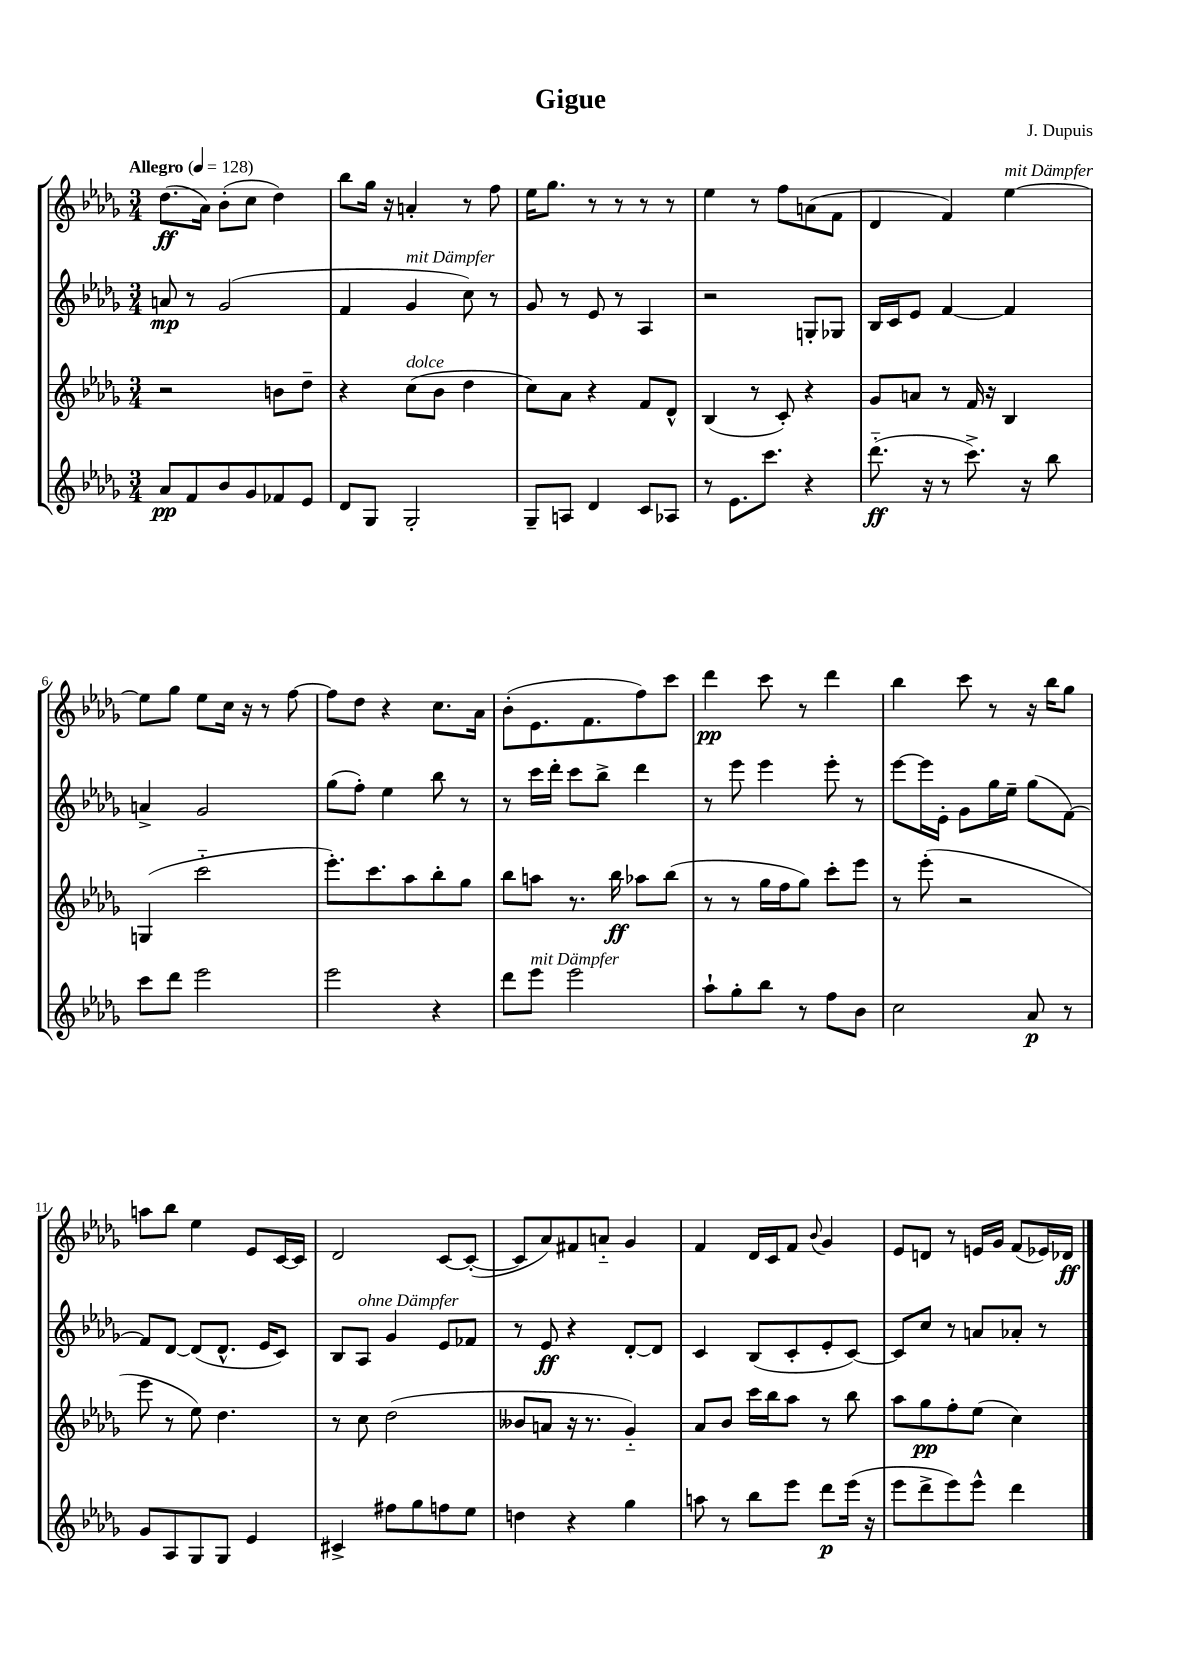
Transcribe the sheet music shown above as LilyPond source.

\header { title = "Gigue" composer = "J. Dupuis" }
<<
\new StaffGroup <<
\new Staff = "s0" {
    \clef treble \key des \major \numericTimeSignature \time 3/4 \tempo "Allegro" 4 = 128
    des''8.\ff( aes'16) bes'8-.( c''8 des''4) |
    bes''8 ges''16 r16 a'4-. r8 f''8 |
    ees''16 ges''8. r8 r8 r8 r8 |
    ees''4 r8 f''8 a'8( f'8 |
    des'4 f'4) ees''4~^\markup { \italic "mit Dämpfer" } |
    ees''8 ges''8 ees''8 c''16 r16 r8 f''8~ |
    f''8 des''8 r4 c''8. aes'16 |
    bes'8-.( ees'8. f'8. f''8) c'''8 |
    des'''4\pp c'''8 r8 des'''4 |
    bes''4 c'''8 r8 r16 bes''16 ges''8 |
    a''8 bes''8 ees''4 ees'8 c'16~ c'16 |
    des'2 c'8~ c'8~-.( |
    c'8 aes'8) fis'8 a'8-_ ges'4 |
    f'4 des'16 c'16 f'8 \appoggiatura { bes'8 } ges'4 |
    ees'8 d'8 r8 e'16 ges'16 f'8( ees'16) des'16\ff \bar "|." |
}
\new Staff = "s1" {
    \clef treble \key des \major \numericTimeSignature \time 3/4
    a'8\mp r8 ges'2( |
    f'4 ges'4^\markup { \italic "mit Dämpfer" } c''8) r8 |
    ges'8 r8 ees'8 r8 aes4 |
    r2 g8-. ges8 |
    bes16 c'16 ees'8 f'4~ f'4 |
    a'4-> ges'2 |
    ges''8( f''8-.) ees''4 bes''8 r8 |
    r8 c'''16 des'''16-. c'''8 bes''8-> des'''4 |
    r8 ees'''8 ees'''4 ees'''8-. r8 |
    ees'''8~ ees'''16 ees'16-. ges'8 ges''16 ees''16-- ges''8( f'8~) |
    f'8 des'8~ des'8( des'8.-^ ees'16 c'8) |
    bes8 aes8^\markup { \italic "ohne Dämpfer" } ges'4 ees'8 fes'8 |
    r8 ees'8\ff r4 des'8~-. des'8 |
    c'4 bes8( c'8-. ees'8-. c'8~) |
    c'8 c''8 r8 a'8 aes'8-. r8 \bar "|." |
}
\new Staff = "s2" {
    \clef treble \key des \major \numericTimeSignature \time 3/4
    r2 b'8 des''8-- |
    r4 c''8^\markup { \italic "dolce" }( bes'8 des''4 |
    c''8) aes'8 r4 f'8 des'8-^ |
    bes4( r8 c'8-.) r4 |
    ges'8 a'8 r8 f'16 r16 bes4 |
    g4( c'''2-_ |
    ees'''8.-.) c'''8. aes''8 bes''8-. ges''8 |
    bes''8 a''8 r8. bes''16\ff aes''8 bes''8( |
    r8 r8 ges''16 f''16 ges''8) c'''8-. ees'''8 |
    r8 ees'''8-.( r2 |
    ees'''8 r8 ees''8) des''4. |
    r8 c''8 des''2( |
    beses'8 a'8 r16 r8. ges'4-_) |
    aes'8 bes'8 c'''16 bes''16 aes''8 r8 bes''8 |
    aes''8 ges''8\pp f''8-. ees''8( c''4) \bar "|." |
}
\new Staff = "s3" {
    \clef treble \key des \major \numericTimeSignature \time 3/4
    aes'8\pp f'8 bes'8 ges'8 fes'8 ees'8 |
    des'8 ges8 ges2-. |
    ges8-- a8 des'4 c'8 aes8 |
    r8 ees'8. c'''8. r4 |
    des'''8.-_\ff( r16 r8 c'''8.->) r16 bes''8 |
    c'''8 des'''8 ees'''2 |
    ees'''2 r4 |
    des'''8 ees'''8^\markup { \italic "mit Dämpfer" } ees'''2 |
    aes''8-! ges''8-. bes''8 r8 f''8 bes'8 |
    c''2 aes'8\p r8 |
    ges'8 aes8 ges8 ges8 ees'4 |
    cis'4-> fis''8 ges''8 f''8 ees''8 |
    d''4 r4 ges''4 |
    a''8 r8 bes''8 ees'''8 des'''8\p ees'''16( r16 |
    ees'''8 des'''8-> ees'''8) ees'''8-^ des'''4 \bar "|." |
}
>>
>>
